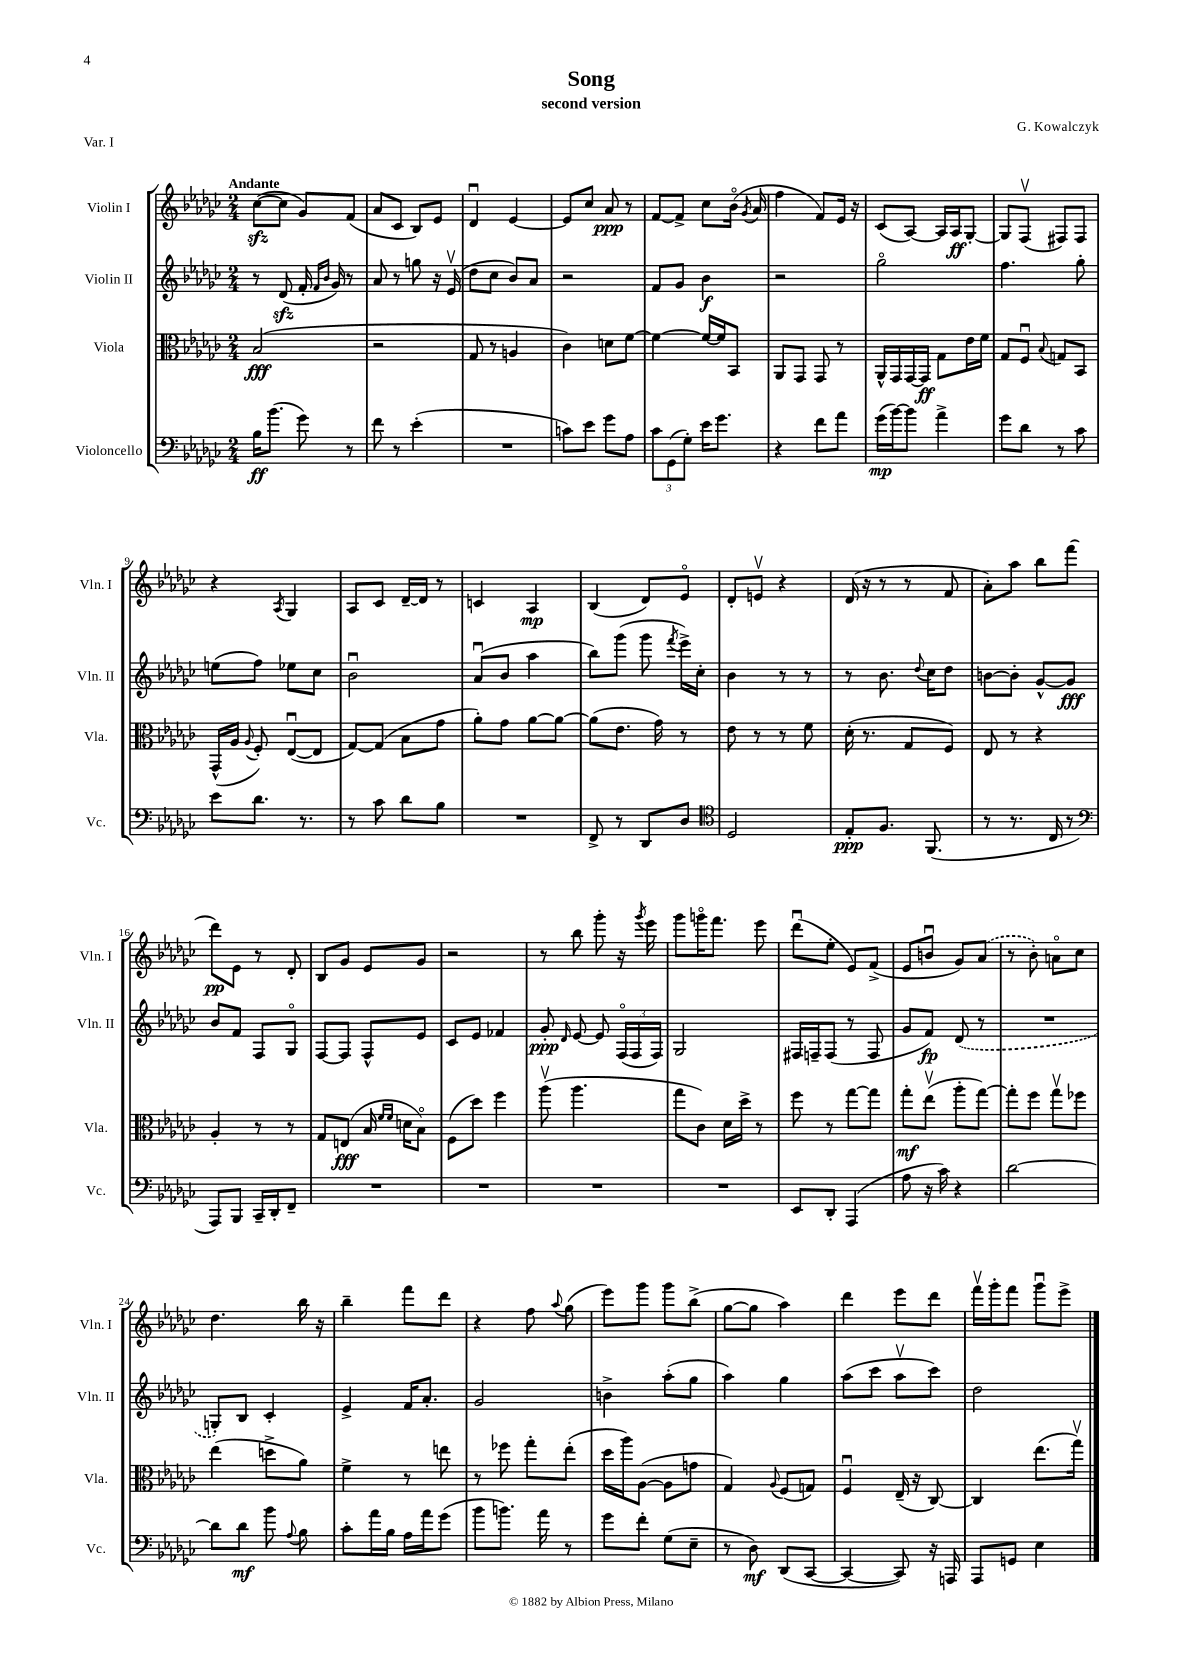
\header { title = "Song" composer = "G. Kowalczyk" subtitle = "second version" piece = "Var. I" }
<<
\new StaffGroup <<
\new Staff = "s0" \with { instrumentName = "Violin I" shortInstrumentName = "Vln. I" } {
    \clef treble \key ges \major \numericTimeSignature \time 2/4 \tempo "Andante"
    \autoBeamOff ces''8[~\sfz( ces''8] ges'8[) f'8]( |
    aes'8[ ces'8] bes8[) ees'8] |
    des'4\downbow ees'4~ |
    ees'8[ ces''8] aes'8\ppp r8 |
    f'8[~ f'8]-> ces''8[ bes'16]\flageolet( \acciaccatura { ges'8 } aes'16 |
    f''4 f'8[) ees'16] r16 |
    ces'8[( aes8]~) aes16[ aes16\ff ges8]~-. |
    ges8[ f8]\upbow( fis8[) fis8] |
    r4 \acciaccatura { aes8 } ges4 |
    aes8[ ces'8] des'16[~-- des'16] r8 |
    c'4 aes4\mp |
    bes4( des'8[) ees'8]\flageolet |
    des'8[-. e'8]\upbow r4 |
    des'16( r16 r8 r8 f'8 |
    aes'8[-.) aes''8] bes''8[ f'''8]( |
    des'''8[\pp) ees'8] r8 des'8-. |
    bes8[ ges'8] ees'8[ ges'8] |
    r2 |
    r8 bes''8 ges'''8-. r16 \acciaccatura { ges'''8 } ees'''16 |
    ges'''8[ g'''16\flageolet f'''8.] ees'''8 |
    des'''8[\downbow( ees''8]-. ees'8[) f'8]->( |
    ees'8[ b'8]\downbow ges'8[) \once \slurDashed aes'8]( |
    r8 bes'8-.) a'8[\flageolet ces''8] |
    des''4. bes''16 r16 |
    bes''4-- f'''8[ des'''8] |
    r4 f''8 \appoggiatura { aes''8 } ges''8( |
    ees'''8[) ges'''8] ges'''8[ bes''8]->( |
    ges''8[~ ges''8] aes''4) |
    des'''4 ees'''8[ des'''8] |
    f'''16[\upbow ges'''16-. f'''8] ges'''8[\downbow ees'''8]-> \bar "|." |
}
\new Staff = "s1" \with { instrumentName = "Violin II" shortInstrumentName = "Vln. II" } {
    \clef treble \key ges \major \numericTimeSignature \time 2/4
    \autoBeamOff r8 des'8\sfz( f'16-. \grace { f'16[ bes'16] } ges'16) r8 |
    aes'8 r8 g''8 r16 ees'16\upbow( |
    des''8[ ces''8] bes'8[) aes'8] |
    r2 |
    f'8[ ges'8] bes'4\f |
    r2 |
    ges''2\flageolet |
    f''4. ges''8-. |
    e''8[( f''8]) ees''8[ ces''8] |
    bes'2\downbow |
    aes'8[\downbow( bes'8] aes''4 |
    bes''8[) ges'''8]( ges'''8 \acciaccatura { f'''8 } ees'''16[->) ces''16]-. |
    bes'4 r8 r8 |
    r8 bes'8. \appoggiatura { des''8 } ces''16[ des''8] |
    b'8[~ b'8]-. ges'8[~-^ ges'8]\fff |
    bes'8[ f'8] f8[ ges8]\flageolet |
    f8[~ f8] f8[-^ ees'8] |
    ces'8[ ees'8] fes'4 |
    ges'8-.\ppp \grace { des'16 } ees'8~ ees'8 \tuplet 3/2 { f16[\flageolet( f16 f16]) } |
    ges2 |
    fis16[ f16-- f8]( r8 f8 |
    ges'8[ f'8]\fp) \once \slurDashed des'8( r8 |
    R2 |
    g8[-.) bes8] ces'4-. |
    ees'4-> f'16[ aes'8.]-. |
    ges'2 |
    b'4-> aes''8[-.( ges''8] |
    aes''4) ges''4 |
    aes''8[( ces'''8] aes''8[\upbow ces'''8]) |
    des''2 \bar "|." |
}
\new Staff = "s2" \with { instrumentName = "Viola" shortInstrumentName = "Vla." } {
    \clef alto \key ges \major \numericTimeSignature \time 2/4
    \autoBeamOff bes2\fff( |
    r2 |
    ges8 r8 a4 |
    ces'4) d'8[ f'8]~ |
    f'4~ f'16[~ f'16 bes,8] |
    aes,8[ ges,8] ges,8 r8 |
    aes,16[-^ ges,16 ges,16~ ges,16]\ff ges8[ ees'16 f'16] |
    ges8[ f8]\downbow \appoggiatura { bes8 } g8[ bes,8] |
    ges,16[-^( aes16] \appoggiatura { aes8 } f8-.) ees8[~\downbow( ees8] |
    ges8[~) ges8]( bes8[ ges'8] |
    aes'8[-.) ges'8] aes'8[~ aes'8]~ |
    aes'8[( ees'8.] ges'16) r8 |
    ees'8 r8 r8 f'8 |
    des'16-.( r8. ges8[ f8]) |
    ees8 r8 r4 |
    aes4-. r8 r8 |
    ges8[ e8]\fff( bes16 \grace { f'16[ f'16] } d'16[ bes8]\flageolet) |
    f8[( des''8]) f''4 |
    aes''8\upbow( aes''4. |
    ges''8[ ces'8]) des'16[ des''16]-> r8 |
    f''8 r8 ges''8[~ ges''8] |
    ges''8[-.\mf ees''8]\upbow( aes''8[-. ges''8]~) |
    ges''8[-. f''8] ges''8[\upbow fes''8] |
    ees''4( d''8[-> aes'8]) |
    f'4-> r8 e''8 |
    r8 fes''8 ges''8[-. ees''8]-.( |
    des''16[ aes''16) aes8]~( aes8[ g'8] |
    ges4) \appoggiatura { aes8 } f8[( g8]) |
    f4\downbow ees16--( r16 ces8~) |
    ces4 ees''8.[( ges''16]\upbow) \bar "|." |
}
\new Staff = "s3" \with { instrumentName = "Violoncello" shortInstrumentName = "Vc." } {
    \clef bass \key ges \major \numericTimeSignature \time 2/4
    \autoBeamOff bes16[\ff bes'8.]( ges'8) r8 |
    f'8 r8 ees'4-.( |
    R2 |
    c'8[) ees'8] ges'8[ aes8] |
    \tuplet 3/2 { ces'8[ ges,8( ges8]-.) } ees'16[ ges'8.] |
    r4 f'8[ aes'8] |
    ges'16[\mp( bes'16~) bes'8] aes'4-> |
    ges'8[ des'8] r8 ces'8 |
    ees'8[ des'8.] r8. |
    r8 ces'8 des'8[ bes8] |
    R2 |
    f,8-> r8 des,8[ des8] |
    \clef tenor des2 |
    ees8[-.\ppp f8.] f,8.( |
    r8 r8. ces16 r8 |
    \clef bass aes,,8[) bes,,8] ces,16[-- des,16-. f,8]-- |
    R2 |
    R2 |
    R2 |
    R2 |
    ees,8[ des,8]-. aes,,4( |
    aes8 r16 ces'16) r4 |
    des'2~ |
    des'8[ des'8]\mf bes'8 \appoggiatura { aes8 } bes8 |
    ces'8[-. aes'16 bes16] aes16[ aes'16 ges'8]( |
    bes'8[ b'8.]) aes'16 r8 |
    ges'8[ f'8]-. ges8[( ees8]-- |
    r8 des8\mf) des,8[( ces,8]~ |
    ces,4~ ces,8) r16 a,,16 |
    aes,,8[ g,8] ees4 \bar "|." |
}
>>
>>
